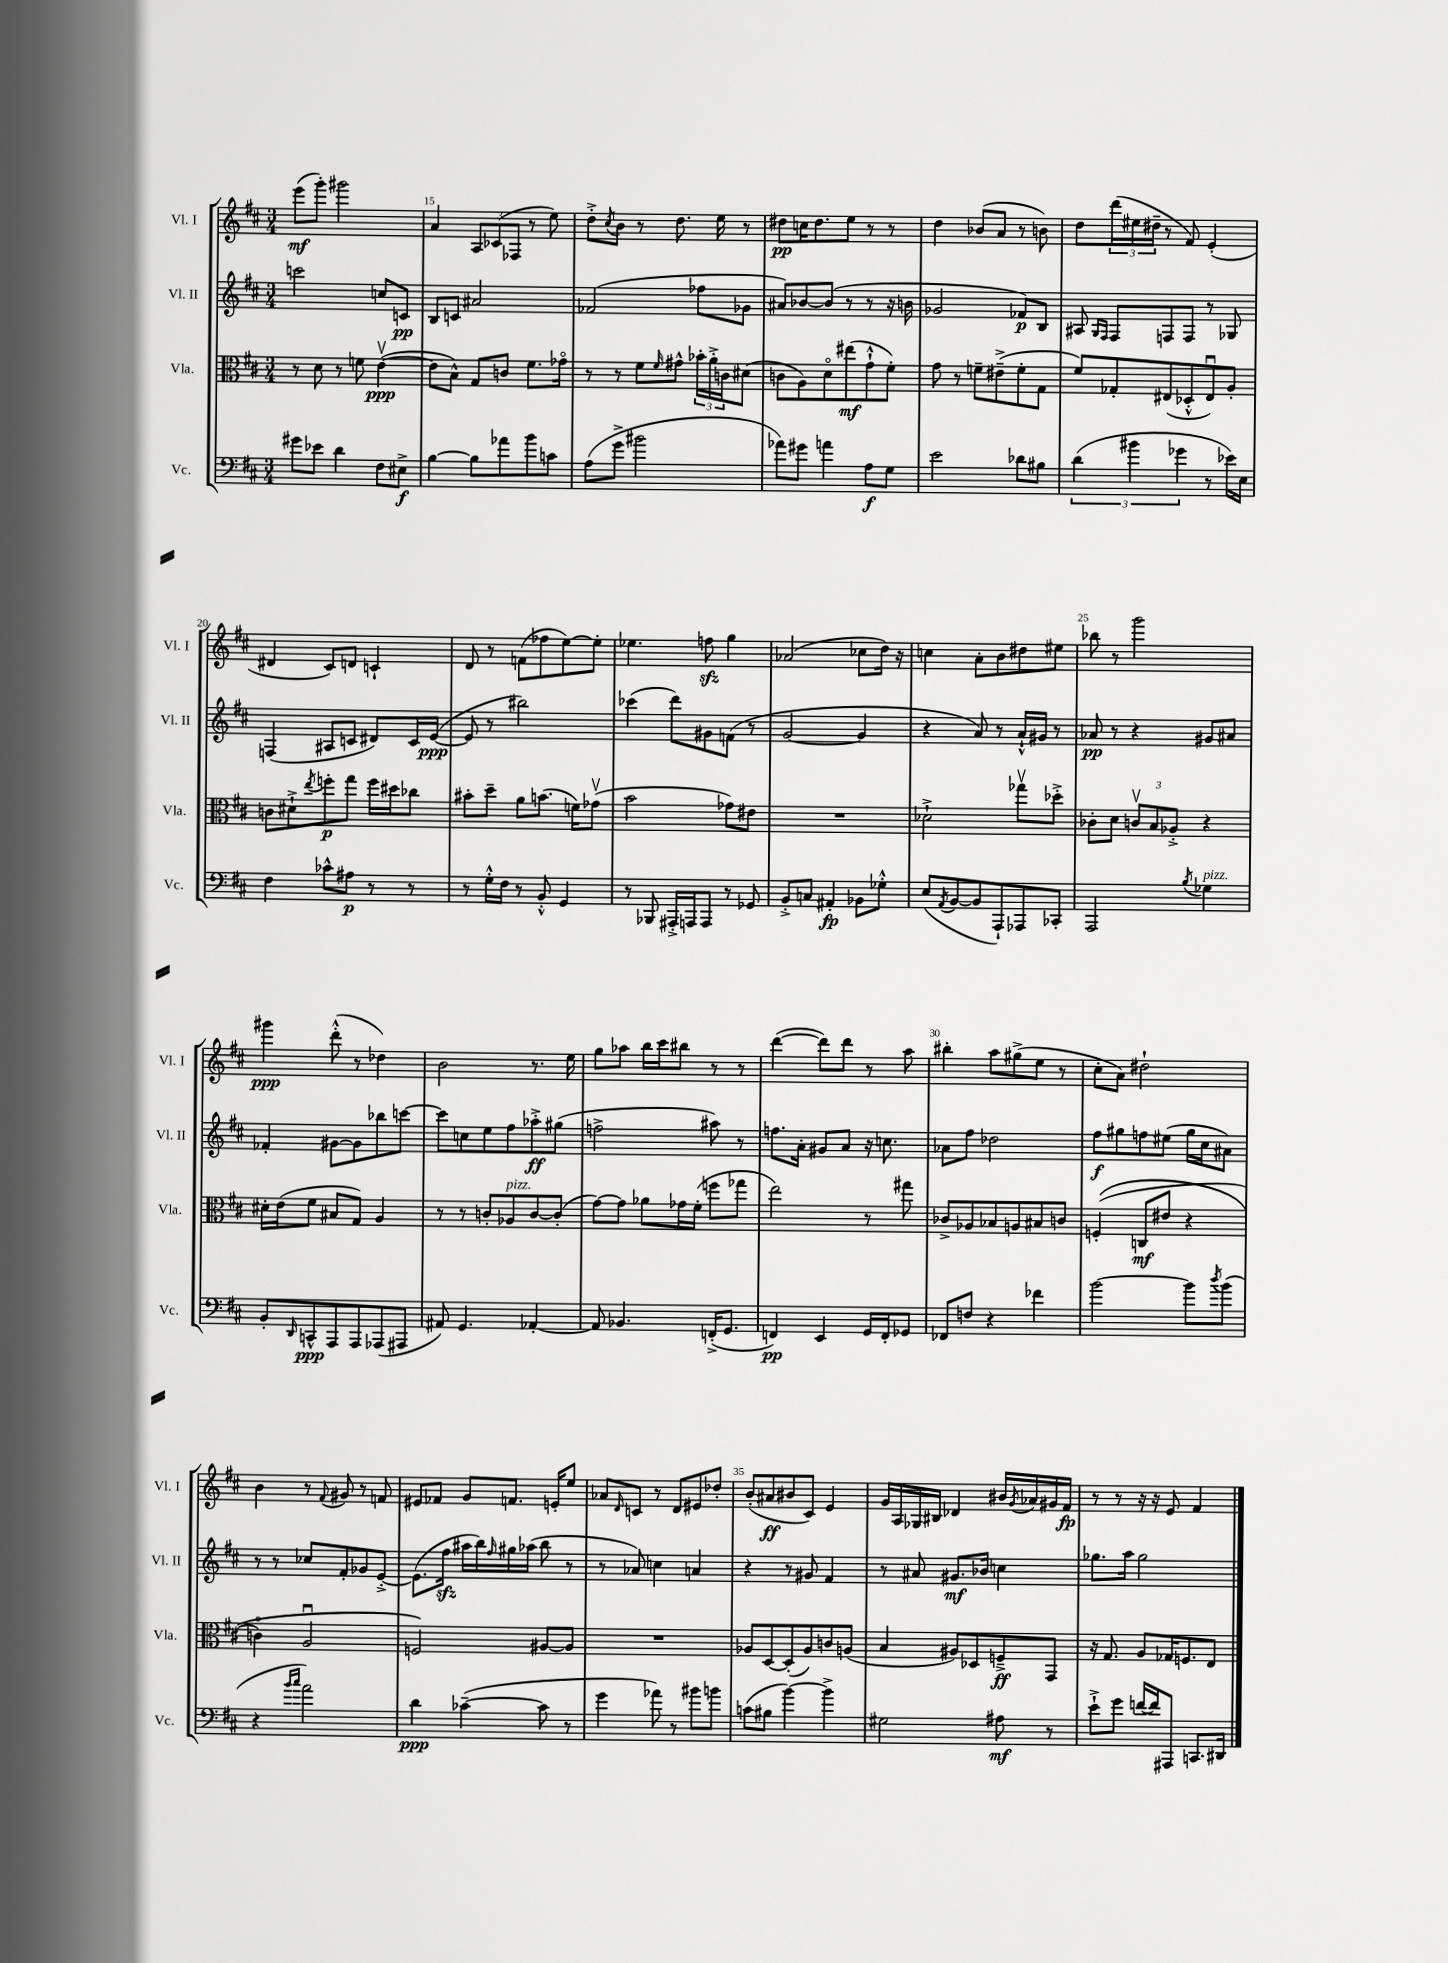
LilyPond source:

<<
\new StaffGroup <<
\new Staff = "s0" \with { instrumentName = "Vl. I" shortInstrumentName = "Vl. I" } {
    \clef treble \key d \major \numericTimeSignature \time 3/4
    e'''8\mf( g'''8-.) gis'''2 |
    a'4 \tuplet 3/2 { a8 ces'8( fes8 } r8 e''8) |
    d''8-.-> \acciaccatura { cis''8 } b'8 r8 d''8. e''16 r8 |
    dis''8\pp c''16 dis''8. e''8 r8 r8 |
    d''4 bes'8( a'8 r8 b'8) |
    d''8 \tuplet 3/2 { d'''16( eis''16 dis''16-- } r8 fis'8) e'4-.( |
    dis'4 cis'8) d'8 c'4-! |
    d'8 r8 f'8( fes''8 e''8~) e''8-. |
    ees''4. f''8\sfz g''4 |
    aes'2( ces''8 d''16) r16 |
    c''4 a'8-. b'8 dis''8 eis''8 |
    bes''8 r8 g'''2 |
    gis'''4\ppp d'''8-.-^( r8 des''4) |
    b'2 r8. e''16 |
    g''8 aes''8 b''16 cis'''16 bis''8 r8 r8 |
    d'''4~( d'''8) d'''8 r8 a''8 |
    bis''4-. a''8 gis''8->( e''8 r8 |
    cis''8-. a'8) dis''2-! |
    b'4 r8 \appoggiatura { fis'8 } gis'8 r8 f'8 |
    eis'8 fes'8 g'8 f'8. e'16-. e''8 |
    aes'8 \grace { d'16 } c'8 r8 d'8 eis'8 des''8-. |
    b'8-.( ais'8\ff bis'8 cis'8) e'4 |
    g'16 a16 ges16 bis16 des'4 bis'16 \acciaccatura { g'8 } aes'16 gis'16 fis'16\fp |
    r8 r8 r16 r16 e'8 fis'4 \bar "|." |
}
\new Staff = "s1" \with { instrumentName = "Vl. II" shortInstrumentName = "Vl. II" } {
    \clef treble \key d \major \numericTimeSignature \time 3/4
    c'''2 c''8 c'8\pp |
    b8 c'8 ais'2 |
    fes'2( fes''8 ges'8 |
    ais'8) bes'8~ bes'8( r8 r8 r16 b'16 |
    ges'2 fes'8\p) b8 |
    ais8 \grace { g16 fis16 } fis8 f8 f8 r8 ges8 |
    f4( ais8 c'8 dis'8) c'16 e'16~\ppp( |
    e'8 r8 bis''2) |
    ces'''4( d'''8) gis'8 f'8( r8 |
    g'2~ g'4 |
    r4 a'8) r8 a'16-!-^ gis'16 r8 |
    aes'8\pp r8 r4 gis'8 ais'8 |
    fes'4-. gis'8~ gis'8 bes''8 c'''8~ |
    c'''8 c''8 e''8 fis''8 aes''8-.->\ff gis''8( |
    f''2-> ais''8) r8 |
    f''8. a'16-. gis'8 a'8 r16 c''8. |
    aes'8 fis''8 des''2 |
    fis''8\f gis''8 f''8 eis''8( gis''16 cis''16 ais'8) |
    r8 r8 ces''8 fis'8-. ges'8 e'8~-.-> |
    e'8.( fis''16\sfz ais''16 b''16) \grace { fis''16 } gis''16 aes''16( b''8 r8 |
    r8 aes'8) c''4 a'4 |
    r4 r8 gis'8 fis'4 |
    r8 ais'8 gis'8.\mf bes'16 c''4 |
    ges''8. a''16 ges''2 \bar "|." |
}
\new Staff = "s2" \with { instrumentName = "Vla." shortInstrumentName = "Vla." } {
    \clef alto \key d \major \numericTimeSignature \time 3/4
    r8 d'8 r8 f'8 e'4~\upbow\ppp( |
    e'8 b8-^) g8 c'8 fis'8. ges'16\flageolet |
    r8 r8 fis'8 \grace { fis'16 } gis'8-^ \tuplet 3/2 { bes'16-. a'16-.-> c'16 } dis'8( |
    c'8 a8) d'8\flageolet eis''8\mf( g'8-!-^ fis'8-.) |
    g'8 r8 f'8-- eis'8--->( f'8-. g8 |
    fis'8) ges8-. eis8( des8-.-^ eis8\downbow) a8-. |
    c'8 dis'8-!-> \acciaccatura { e''8 } f''8-.\p g''8 f''16 dis''16 ces''8 |
    bis'8-. d''8-- a'8 b'8.( f'16) ges'8\upbow( |
    b'2 ges'8) eis'8 |
    R2. |
    des'2-!-> ges''8\upbow des''8-.-> |
    ces'8-. d'8 \tuplet 3/2 { c'8\upbow b8 aes8-.-> } r4 |
    dis'16-. e'16( fis'8 bis8 g8) a4 |
    r8 r8 c'8-. aes8^\markup { \italic "pizz." } c'8~ c'8-.( |
    g'8~) g'8 aes'8 ges'16 fis'16-.( f''8 ges''8 |
    e''2) r8 gis''8 |
    ces'8-> aes8 bes8 a8 bis8 c'8 |
    f4-.(\( c8\mf eis'8 r4 |
    c'4\flageolet) a2\downbow |
    f2\) ais8~ ais8 |
    R2. |
    aes8 d8~ d8-.( aes8) c'8 a8( |
    b4 ais8) des8 f8--->\ff g,8 |
    r16 g8. a8 ges16 f8. e8 \bar "|." |
}
\new Staff = "s3" \with { instrumentName = "Vc." shortInstrumentName = "Vc." } {
    \clef bass \key d \major \numericTimeSignature \time 3/4
    gis'8 ees'8 d'4 fis8 eis8->\f |
    b4~ b8 aes'8 b'8 c'8 |
    a8( g'8-> bis'2 |
    aes'8) gis'8 a'4 a8\f g8 |
    e'2 des'8 bis8 |
    \tuplet 3/2 { d'4( bis'4 ges'4 } r8 ees'16) e16 |
    fis4 ces'8-^ ais8\p r8 r8 |
    r8 g16-.-^ fis16 r8 b,8-.-^ g,4 |
    r8 bes,,8 ais,,16-.-> a,,16 a,,8 r8 ges,8 |
    b,8-.-> c8 ais,4-.\fp bes,8 ges8-.-^ |
    e8( \acciaccatura { a,8 } b,8~ b,8 a,,8-!) aes,,8 ces,8-. |
    a,,2 \acciaccatura { b8 } ges4^\markup { \italic "pizz." } |
    b,8-. \grace { d,16 } c,8-^\ppp a,,8 a,,8 aes,,8( ais,,8 |
    ais,8) g,4. aes,4~-. |
    aes,8 bes,4. f,16-.->( g,8. |
    f,4\pp) e,4 g,16 f,16-. ges,8 |
    fes,8 f8 r4 fes'4 |
    b'2~ b'8 \acciaccatura { d''8 } b'8( |
    r4 \grace { b'16 cis''16 } a'2) |
    d'4\ppp ces'4~--( ces'8 r8 |
    g'4 aes'8) r8 bis'8 b'8 |
    c'8( bis8 b'4~) b'4-> |
    gis2 ais8\mf r8 |
    e'8-!-> g'8 f'16~ f'16 ais,,8 c,8. dis,16 \bar "|." |
}
>>
>>
\layout { \context { \Score currentBarNumber = #14 \override BarNumber.break-visibility = ##(#f #t #t) barNumberVisibility = #(every-nth-bar-number-visible 5) } }
